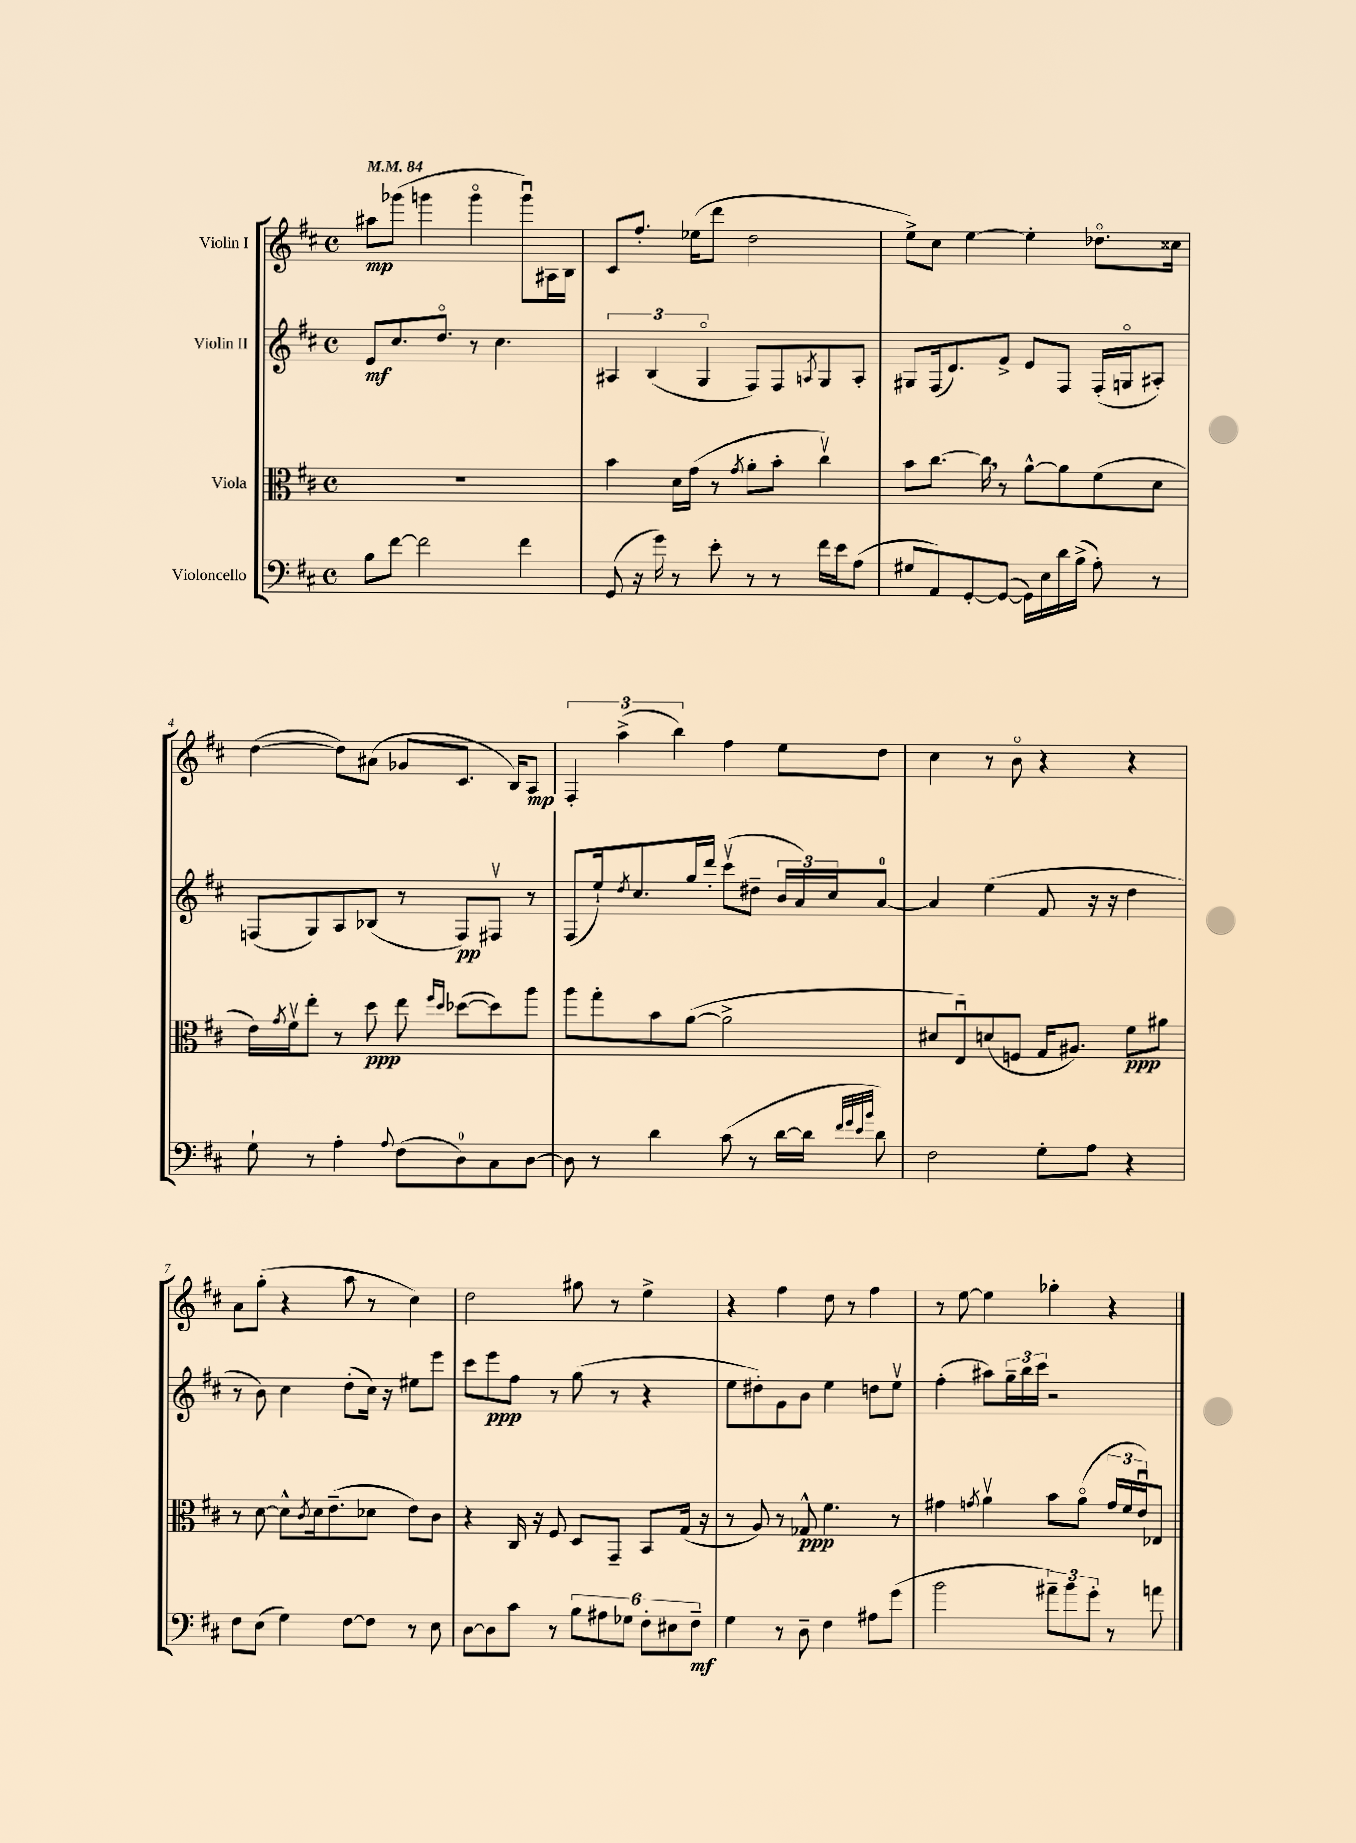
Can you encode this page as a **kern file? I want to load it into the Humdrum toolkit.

**kern	**kern	**kern	**kern
*staff4	*staff3	*staff2	*staff1
*clefF4	*clefC3	*clefG2	*clefG2
*k[f#c#]	*k[f#c#]	*k[f#c#]	*k[f#c#]
*M4/4	*M4/4	*M4/4	*M4/4
*met(c)	*met(c)	*met(c)	*met(c)
*MM84	*MM84	*MM84	*MM84
8B\L	1r	8e/L	8aa#\L
[8f#\J	.	8.cc#/	(8ggg-\J
2f#\]	.	.	4ggg\
.	.	8.ddo/J	.
.	.	8r	4gggo\
.	.	4.cc#\	.
4f#\	.	.	8gggu\L)
.	.	.	16A#\L
.	.	.	16B\JJ
=	=	=	=
(8GG/	4b\	6A#/	8c#/L
16r	.	.	8.ff#'/J
.	.	(6B/	.
16g\)	.	.	.
8r	16d\LL	.	.
.	(16g\JJ	.	(16ee-\LK
.	.	6Go/	.
8e'\	8r	.	8ddd\J
.	8qg/	.	.
8r	8a'\L	8F#/L)	2dd\
8r	8b'\J	8F#/	.
.	.	8qA/	.
16f#\LL	4cc#v\)	8G/	.
16e\J	.	.	.
(8A\J	.	8A'/J	.
=	=	=	=
8G#/L	8b\L	8G#/L	8ee^\L)
8AA/)	[8.cc#\J	(16F#/k	8cc#\J
.	.	8.d/)	.
[8GG'/	.	.	[4ee\
.	16cc#\]	.	.
(8GG/_J	8r	8f#^/J	.
16GG\]LL)	[8a^^\L	8e/L	4ee'\]
16E\	.	.	.
16d\	8a\]	8F#/J	.
(16B^\JJ	.	.	.
8A'\)	(8f#\	(16F#'/LL	8.dd-o\L
.	.	16Go/J	.
8r	8d\J	8A#'/J)	.
.	.	.	16cc##\Jk
=	=	=	=
8G`\	16e\LL)	(8F/L	([4dd\
.	8qg/	.	.
.	16f#v\J	.	.
8r	8ee'\J	8G/)	.
4A'\	8r	8A/	8dd\]L)
.	8dd\	(8B-/J	(8a#\J
8qqA/	.	.	.
(8F#\L	8ee\	8r	8g-/L
.	16qqff#/LL	.	.
.	16qqdd/JJ	.	.
8D\)	([8dd-\L	8F/L)	8.c#/J
8C#\	8dd-\])	8F#v/J	.
.	.	.	16B/LK)
[8D\J	8aa\J	8r	8A/J
=	=	=	=
8D\]	8aa\L	(8F#/L	6F#'/
8r	8gg'\	16ee`/k)	.
.	.	.	(6aa^\
.	.	8qdd/	.
.	.	8.cc#/	.
4d\	8b\	.	.
.	.	.	6bb\)
.	([8a\J	16gg/L	.
.	.	16ddd'/JJ	.
(8c#\	2a^\]	(8ccc#v\L	4ff#\
8r	.	8dd#~\J	.
[16d\LL	.	24b/LL	8ee\L
.	.	24a/)	.
16d\]JJ	.	.	.
.	.	24cc#/J	.
32qqf#/LLL	.	.	.
32qqg/	.	.	.
32qqe/	.	.	.
32qqb/JJJ	.	.	.
8d\)	.	[8a/J	8dd\J
=	=	=	=
2F#\	8d#/L	4a/]	4cc#\
.	8Eu/)	.	.
.	(8d/	(4ee\	8r
.	8F/J	.	8bo\
8G'\L	16G/LK	8f#/	4r
.	8.A#/J)	.	.
8A\J	.	16r	.
.	.	16r	.
4r	8f#\L	4dd\	4r
.	8a#\J	.	.
=	=	=	=
8F#\L	8r	8r	8a\L
(8E\J	[8d\	8b\)	(8gg'\J
4G\)	8d^^\]L	4cc#\	4r
.	8qc#/	.	.
.	16d\k	.	.
.	(8.e~\	.	.
[8F#\L	.	(8dd'\L	8aa\
8F#\]J	8d-\J	16cc#\Jk)	8r
.	.	16r	.
8r	8e\L)	8ee#\L	4cc#\)
8E\	8c#\J	8eee\J	.
=	=	=	=
[8D\L	4r	8ccc#\L	2dd\
8D\]	.	8eee\	.
8c#\J	16C#/	8ff#\J	.
.	16r	.	.
8r	8F#/	8r	.
12B\L	8D/L	(8gg\	8gg#\
12A#\	.	.	.
.	8GG~/J	8r	8r
12G-\J	.	.	.
12F#'\L	8BB/L	4r	4ee^\
12E#\	.	.	.
.	(16G/Jk	.	.
12F#~\J	.	.	.
.	16r	.	.
=	=	=	=
4G\	8r	8ee\L	4r
.	8A/)	8dd#'\)	.
8r	8r	8g\	4ff#\
8D~\	8G-^^/	8b\J	.
4F#\	4.f#\	4ee\	8dd\
.	.	.	8r
8A#\L	.	8dd\L	4ff#\
(8g\J	8r	8eev\J	.
=	=	=	=
2b\	4g#\	(4ff#'\	8r
.	.	.	[8ee\
.	8qg/	.	.
.	4av\	8aa#\L)	4ee\]
.	.	24gg~\L	.
.	.	24bb\	.
.	.	24ccc#\JJ	.
12a#~\L)	8b\L	2r	4gg-'\
12b\	.	.	.
.	(8ao\J	.	.
12g'\J	.	.	.
8r	24g/LL	.	4r
.	24f#/	.	.
.	24eu/J)	.	.
8a\	8E-/J	.	.
==	==	==	==
*-	*-	*-	*-
